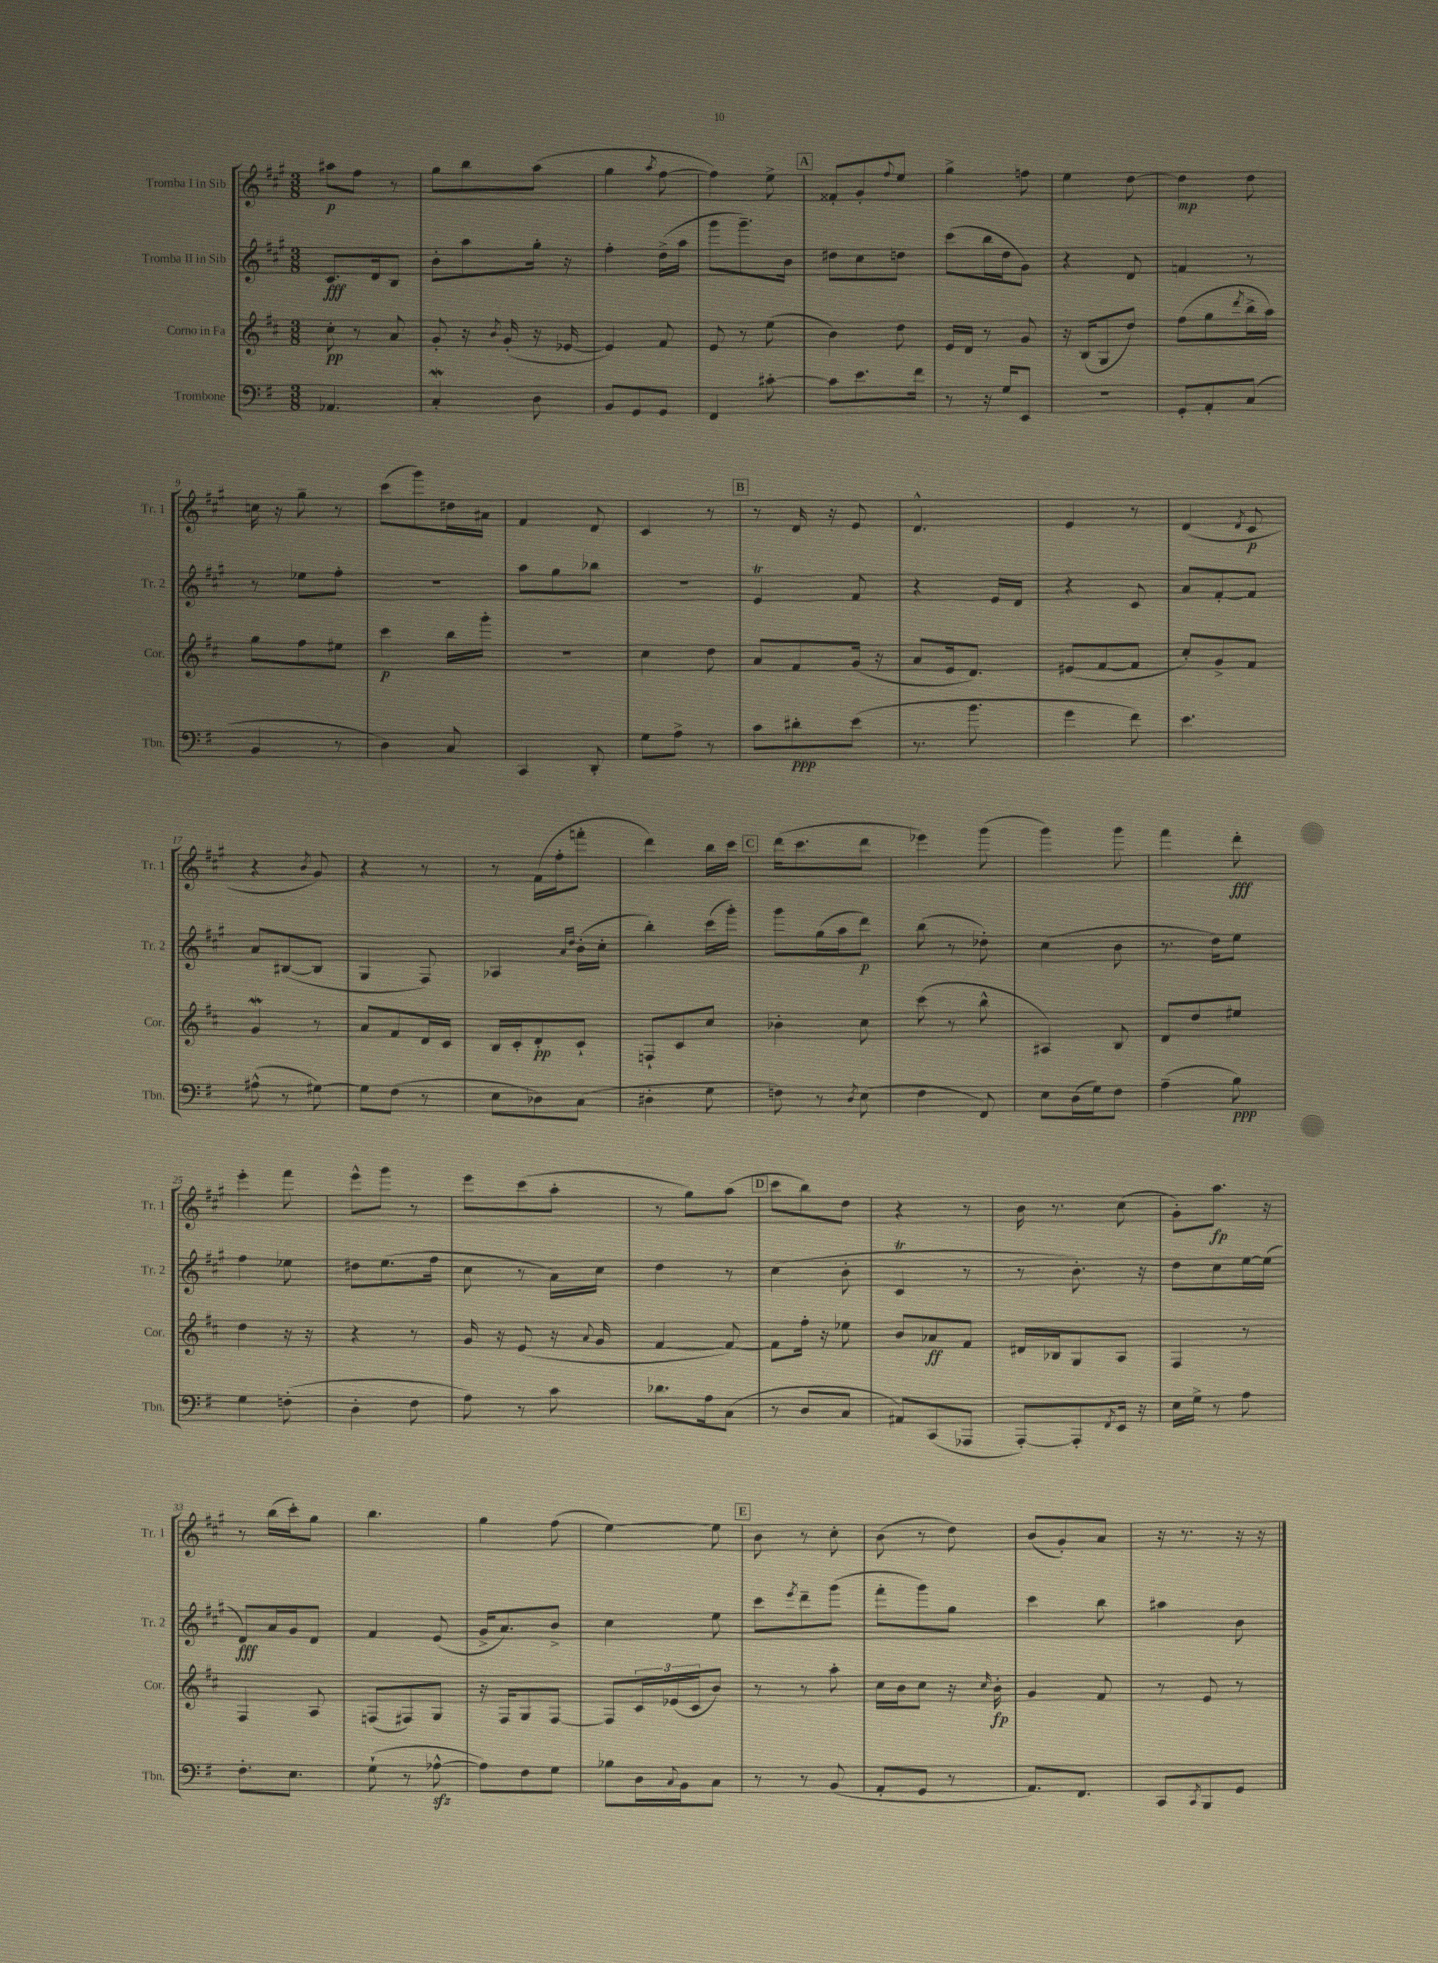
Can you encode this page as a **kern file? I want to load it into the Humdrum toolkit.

**kern	**kern	**kern	**kern
*staff4	*staff3	*staff2	*staff1
*clefF4	*clefG2	*clefG2	*clefG2
*k[f#]	*k[f#c#]	*k[f#c#g#]	*k[f#c#g#]
*M3/8	*M3/8	*M3/8	*M3/8
4.AA-	8cc#'	8.c#	8aa#
.	8r	.	8ff#
.	.	16d	.
.	8a	8B	8r
=	=	=	=
4C'	8g'	8b'	8gg#
.	16r	8aa	8bb
.	8qb	.	.
.	(16g'	.	.
8D	16r	16gg#'	(8aa
.	[16e-	16r	.
=	=	=	=
8BB	4e-])	4ff#'	4gg#
8GG	.	.	.
.	.	.	8qaa
8GG	8f#	(16dd^	[8ff#
.	.	16aa	.
=	=	=	=
4FF#	8e	8ggg#	4ff#])
.	8r	8.ggg#~)	.
[8c#'	(8ee	.	8ee^
.	.	16b	.
=	=	=	=
8c#]	4b)	8dd#	8f##'
8.e	.	8cc#	8g#'
.	.	.	8qqff#
.	8dd	8dd	8ee
16f#	.	.	.
=	=	=	=
8r	16e	(8ccc#	4gg#^
.	16d	.	.
16r	8r	16bb	.
16G	.	16dd	.
8EE	8g	8g#)	8ff
=	=	=	=
4.r	16r	4r	4ee
.	(16B	.	.
.	8G	.	.
.	8dd)	8d	[8dd
=	=	=	=
8GG'	(8ff#	4f	4dd]
8AA'	8gg	.	.
.	8qddd	.	.
(8C	16bb^	8r	8dd
.	16aa)	.	.
=	=	=	=
4BB	8gg	8r	16cc
.	.	.	16r
.	8ff#	8ee-	8gg#~
8r	8ee#	8ff#'	8r
=	=	=	=
4D)	4ccc#	4.r	(8ccc#
.	.	.	8ggg#)
8C	16bb	.	16dd#
.	16ggg'	.	16a#
=	=	=	=
4CC	4.r	8aa	4f#
.	.	8gg#	.
8DD'	.	8bb-	8d
=	=	=	=
8G	4cc#	4.r	4c#
8A^	.	.	.
8r	8dd	.	8r
=	=	=	=
8c	8a	4e	8r
8d#'	8f#	.	16d
.	.	.	16r
(8e	(16g	8f#	8e
.	16r	.	.
=	=	=	=
8.r	8a	4r	4.d^^
.	16e	.	.
8.b	8.d)	.	.
.	.	16e	.
.	.	16d	.
=	=	=	=
4g	(8e#	4r	4e
.	[8f#	.	.
8f#)	8f#]	8c#	8r
=	=	=	=
4.e	8cc#')	8a	(4d
.	8g^	[8f#'	.
.	.	.	8qd
.	8f#	8f#]	8c#
=	=	=	=
(8A#^^	4g	8a	4r
8r	.	([8B#	.
.	.	.	8qb
[8G#)	8r	8B#]	8g#)
=	=	=	=
8G#]	8a	4G#	4r
(8F#	8f#	.	.
8r	16d	8F#)	8r
.	16c#	.	.
=	=	=	=
8E	16B	4A-	8r
.	16c#'	.	.
8D-)	8d'	.	(16f#
.	.	.	16ff#'
.	.	16qqa	.
.	.	16qqdd	.
(8C	8c#`	(16b'	8fff'
.	.	16cc#'	.
=	=	=	=
4D#'	8F`	4bb')	4ddd)
.	8c#	.	.
8G	8cc#	(16ccc#	16bb
.	.	16ggg#')	16ccc#
=	=	=	=
8F)	4b-'	8ggg#	(16ddd
.	.	.	8.ccc#
8r	.	(16gg#	.
.	.	16aa	.
8qD	.	.	.
(8E	8cc#	8ddd)	8ddd
=	=	=	=
4F#	(8ccc#	(8bb	4eee-)
.	8r	8r	.
8FF#)	8bb^^	8dd-')	(8ggg#
=	=	=	=
8E	4A#)	(4cc#	4ggg#)
(16D	.	.	.
16G)	.	.	.
8F#	8B	8b	8ggg#
=	=	=	=
(4A~	8d	8.r	4fff#
.	8dd	.	.
.	.	16dd)	.
8B)	8ee#	8ee	8ddd'
=	=	=	=
4G	4dd	4ff#	4eee'
(8F'	16r	8ee-	8fff#
.	16r	.	.
=	=	=	=
4D'	4r	8dd#	8eee^^
.	.	(8.ee	8ggg#
8F#	8r	.	8r
.	.	16ff#	.
=	=	=	=
8A)	16g	8cc#	8eee
.	16r	.	.
8r	(8e	8r	(8ccc#
8c	16r	16a)	8aa'
.	8qqa	.	.
.	16g	16cc#	.
=	=	=	=
8.d-	[4f#	4dd	8r
.	.	.	8gg#)
16A	.	.	.
(8C	8f#_)	8r	(8aa
=	=	=	=
8r	8f#]	(4cc#	8ccc#
8D	16ff#'	.	8bb)
.	16r	.	.
8C	8ee-	8b'	8dd
=	=	=	=
8AA#)	8b	4c#	4r
(8CC	8a-	.	.
8AAA-	8f#	8r	8r
=	=	=	=
[8AAA')	16d#	8r	16b
.	16B-	.	8.r
8AAA']	8G	8.b')	.
8qFF#	.	.	.
16EE	8A	.	(8cc#
16r	.	16r	.
=	=	=	=
16E	4F#	8dd	8g#')
16G^	.	.	.
8r	.	8cc#	8.aa
8A	8r	[16ee	.
.	.	(16ee]	16r
=	=	=	=
8.F#'	4F#	8d)	8r
.	.	16a	(16bb
8.E	.	16g#	16ccc#')
.	8A	8d	8gg#
=	=	=	=
(8G`	(8F	4f#	4.bb
8r	8F#)	.	.
[8A-^^	8G	(8e	.
=	=	=	=
8A-])	16r	16g#^	4gg#
.	16F#	8.a)	.
8F#	8G	.	.
8G	[8F#	8b^	(8ff#
=	=	=	=
8B-	8F#]	4cc#	[4ee)
16D	24c#	.	.
.	(24e-	.	.
8qqC	.	.	.
16BB	.	.	.
.	24c#	.	.
8C	8b)	8ee	8ee]
=	=	=	=
8r	8r	8ccc#	8b
.	.	8qeee	.
8r	8r	8ddd~	8r
(8BB	8aa'	(8ggg#	8cc#'
=	=	=	=
8AA'	16cc#	8fff#'	(8b
.	16b	.	.
8GG	8cc#	8ggg#)	8r
8r	16r	8gg#	8dd)
.	16qqcc#	.	.
.	16b'	.	.
=	=	=	=
8.AA)	4g	4ccc#	(8b
.	.	.	8g#')
8.FF#	.	.	.
.	8f#	8bb	8a
=	=	=	=
8CC	8r	4aa#	16r
.	.	.	8.r
8qCC	.	.	.
8BBB	8e	.	.
8GG	8r	8b	16r
.	.	.	16r
==	==	==	==
*-	*-	*-	*-
